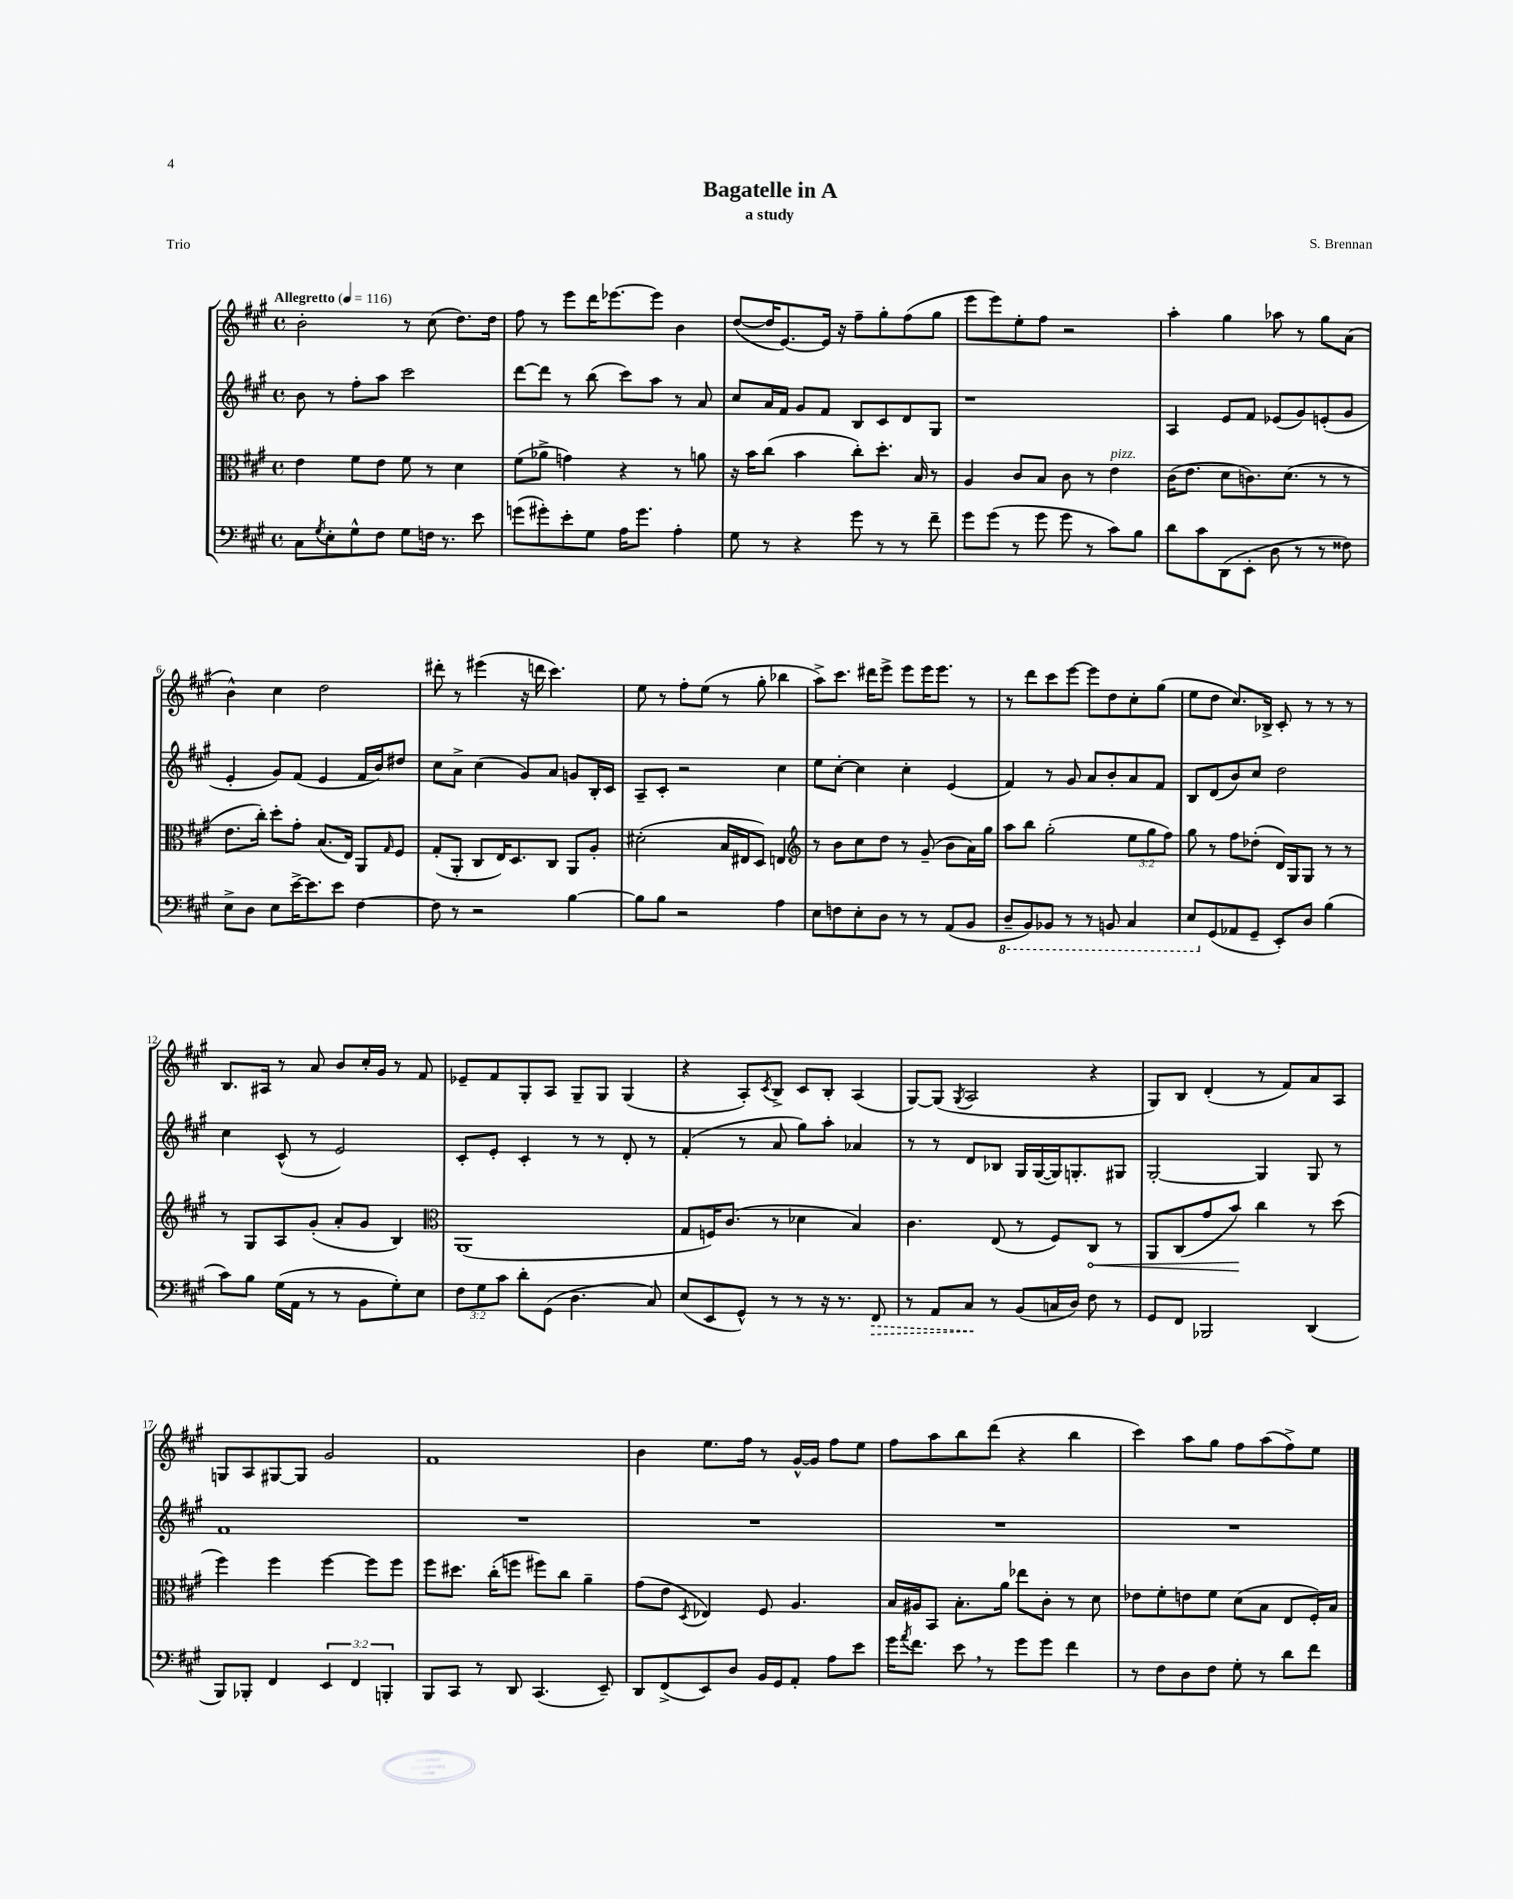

**kern	**dynam	**kern	**dynam	**kern	**kern
*part4	*part4	*part3	*part3	*part2	*part1
*staff4	*staff4	*staff3	*staff3	*staff2	*staff1
*clefF4	*	*clefC3	*	*clefG2	*clefG2
*k[f#c#g#]	*	*k[f#c#g#]	*	*k[f#c#g#]	*k[f#c#g#]
*M4/4	*	*M4/4	*	*M4/4	*M4/4
*met(c)	*	*met(c)	*	*met(c)	*met(c)
*MM116	*	*MM116	*	*MM116	*MM116
=1	=1	=1	=1	=1	=1
!	!	!	!	!	!LO:TX:a:B:t=Allegretto
8C#\L	.	4e\	.	8b\	2b'\
8qG#/	.	.	.	.	.
8E'\	.	.	.	8r	.
8G#^^\	.	8f#\L	.	8ff#'\L	.
8F#\J	.	8e\J	.	8aa\J	.
8G#\L	.	8f#\	.	2ccc#\	8r
16Fn\Jk	.	8r	.	.	(8cc#\
8.r	.	.	.	.	.
.	.	4d\	.	.	8.dd\L)
8e\	.	.	.	.	.
.	.	.	.	.	16dd\Jk
=2	=2	=2	=2	=2	=2
(8gn\L	.	(8f#\L	.	[8ddd\L	8ff#\
8g#X'\)	.	8a-X^\J	.	8ddd\J]	8r
8e'\	.	4gn\)	.	8r	8eee\L
8G#\J	.	.	.	(8bb\	16ddd\K
.	.	.	.	.	[8.eee-X\
16A\KL	.	4r	.	8ccc#\L)	.
8.g#\J	.	.	.	.	.
.	.	.	.	8aa\J	8eee-\J]
4A'\	.	8r	.	8r	4b\
.	.	8an\	.	8a/	.
=3	=3	=3	=3	=3	=3
8G#\	.	16r	.	8cc#/L	([8dd/L
.	.	16b\KL	.	.	.
8r	.	(8cc#\J	.	16a/L	16dd/K]
.	.	.	.	16f#/JJ	[8.e/)
4r	.	4b\	.	8g#/L	.
.	.	.	.	8f#/J	16e/Jk]
.	.	.	.	.	16r
8g#\	.	8cc#'\L)	.	8B/L	8ff#~\L
8r	.	8.dd'\J	.	8c#/	8gg#'\
8r	.	.	.	8d/	(8ff#\
.	.	16B/	.	.	.
8f#~\	.	8r	.	8G#/J	8gg#\J
=4	=4	=4	=4	=4	=4
8g#\L	.	4A/	.	1r	8eee\L
(8g#\J	.	.	.	.	8eee\)
8r	.	8c#/L	.	.	8ee'\
8g#\	.	8B/J	.	.	8ff#\J
8g#\	.	8c#\	.	.	2r
8r	.	8r	.	.	.
!	!	!LO:TX:a:i:t=pizz.	!	!	!
8c#\L)	.	4e\	.	.	.
8B\J	.	.	.	.	.
=5	=5	=5	=5	=5	=5
8d\L	.	(16c#\KL	.	4A/	4aa'\
.	.	8.e\J	.	.	.
8c#\	.	.	.	.	.
(8DD\	.	8d\L	.	8e/L	4gg#\
8EE'\J	.	8.cn\)	.	8f#/J	.
8D\	.	.	.	(8e-X/L	8aa-X\
.	.	(8.d\J	.	.	.
8r	.	.	.	8g#/)	8r
8r	.	8r	.	(8en'/	8gg#\L
8F##X\)	.	8r	.	8g#/J	(8a\J
!!LO:LB:g=z
=6	=6	=6	=6	=6	=6
8E^\L	.	8.e\L	.	4e'/	4b^^\)
8D\J	.	.	.	.	.
.	.	16cc#'\Jk)	.	.	.
8E\L	.	8dd'\L	.	8g#/L)	4cc#\
[16e^\K	.	8g#'\J	.	(8f#/J	.
8.e\]	.	.	.	.	.
.	.	(8.B/L	.	4e/	2dd\
8e\J	.	.	.	.	.
.	.	16E/Jk)	.	.	.
[4F#\	.	8AA/L	.	16f#/LL	.
.	.	.	.	16b/J)	.
.	.	16qqG#/	.	.	.
.	.	8F#/J	.	8dd#X/J	.
=7	=7	=7	=7	=7	=7
8F#\]	.	(8G#'/L	.	8cc#\L	8ddd#X'\
8r	.	8AA'/J	.	8a^\J	8r
2r	.	8C#/L	.	(4cc#\	(4eee#X\
.	.	16E/K)	.	.	.
.	.	8.D/	.	.	.
.	.	.	.	8g#/L)	16r
.	.	.	.	.	16dddn\
.	.	8C#/J	.	8a/J	4.ccc#\)
[4B\	.	8AA/L	.	8gn/L	.
.	.	8A'/J	.	16B'/L	.
.	.	.	.	16c#/JJ	.
=8	=8	=8	=8	=8	=8
8B\L]	.	(2d#X'\	.	8A~/L	8ee\
8B\J	.	.	.	8c#'/J	8r
2r	.	.	.	2r	8ff#'\L
.	.	.	.	.	(8ee\J
.	.	16B/LL	.	.	8r
.	.	16E#X/J	.	.	.
.	.	8D/J)	.	.	8gg#'\
4A\	.	4En/	.	4cc#\	4bb-X\
=9	=9	=9	=9	=9	=9
*	*	*clefG2	*	*	*
8E\L	.	8r	.	8ee\L	8aa^\L)
8Fn\	.	8b\L	.	[8cc#'\J	8.ccc#\J
8E'\	.	8cc#\	.	4cc#\]	.
.	.	.	.	.	16ddd#X\KL
8D\J	.	8dd\J	.	.	8eee^\J
8r	.	8r	.	4cc#'\	8eee\L
8r	.	(8g#~/	.	.	16eee\K
.	.	.	.	.	8.eee\J
(8AA/L	.	8b\L	.	(4e/	.
8BB/J	.	16a\L)	.	.	8r
.	.	16gg#\JJ	.	.	.
=10	=10	=10	=10	=10	=10
*8ba	*	*	*	*	*
8DD~/L	.	8aa\L	.	4f#/)	8r
8BBB/)	.	8bb\J	.	.	8ddd\L
8BBB-X/J	.	(2gg#'\	.	8r	8ccc#\
8r	.	.	.	8g#/	[8eee\J
8r	.	.	.	8a/L	8eee\L]
8BBBn/	.	.	.	8b'/	8dd\
4CC#/	.	12ee\L	.	8a/	8cc#'\
.	.	12gg#\	.	.	.
.	.	.	.	8f#/J	(8gg#\J
.	.	12ff#\J)	.	.	.
=11	=11	=11	=11	=11	=11
8EE/L	.	8gg#\	.	8B/L	8ee\L
*X8ba	*	*	*	*	*
(8GG#/	.	8r	.	(8d/	8dd\J
8AA-X/	.	8ff#\L	.	8b/)	8.cc#/L)
8GG#~/J	.	(8dd-X'\J	.	8cc#/J	.
.	.	.	.	.	16B-X^/Jk
8EE'/L)	.	16d/LL)	.	2dd\	8c#'/
.	.	16G#/J	.	.	.
8D/J	.	8G#/J	.	.	8r
(4B\	.	8r	.	.	8r
.	.	8r	.	.	8r
!!LO:LB:g=z
=12	=12	=12	=12	=12	=12
8c#\L)	.	8r	.	4cc#\	8.B/L
8B\J	.	8G#/L	.	.	.
.	.	.	.	.	16A#X/Jk
(16G#\LL	.	8A/	.	(8c#^^/	8r
16AA\JJ	.	.	.	.	.
8r	.	(8g#'/J	.	8r	8a/
8r	.	8a'/L	.	2e/)	8b/L
8BB\L	.	8g#/J	.	.	16cc#'/L
.	.	.	.	.	16g#/JJ
8G#'\)	.	4B/)	.	.	8r
8E\J	.	.	.	.	8f#/
=13	=13	=13	=13	=13	=13
*	*	*clefC3	*	*	*
12F#\L	.	(1AA	.	8c#'/L	8e-X~/L
12G#\	.	.	.	.	.
.	.	.	.	8e'/J	8f#/
12c#\J	.	.	.	.	.
8d'\L	.	.	.	4c#'/	8G#'/
(8GG#\J	.	.	.	.	8A/J
4.D\	.	.	.	8r	8G#~/L
.	.	.	.	8r	8G#/J
.	.	.	.	8d'/	(4G#/
8C#/)	.	.	.	8r	.
=14	=14	=14	=14	=14	=14
(8E/L	.	8G#/L	.	(4f#'/	4r
8EE/	.	16Fn/K)	.	.	.
.	.	(8.c#/J	.	.	.
8GG#^^/J)	.	.	.	8r	8A'/L)
.	.	.	.	.	8qc#/
8r	.	8r	.	8a/	8B^/J
8r	.	4d-X\	.	8gg#\L)	8c#/L
16r	.	.	.	8aa'\J	8B'/J
8.r	.	.	.	.	.
.	.	4B/)	.	4a-X/	(4A/
!	!LO:HP:b	!	!	!	!
8FF#/	>	.	.	.	.
=15	=15	=15	=15	=15	=15
8r	.	4.c#\	.	8r	[8G#/L)
8AA/L	.	.	.	8r	(8G#/J]
.	.	.	.	.	8qG#/
8C#/J	.	.	.	8d/L	2A/
8r	]	(8E/	.	8B-X/J	.
(8BB/L	.	8r	.	16G#/LL	.
.	.	.	.	([16G#/	.
16Cn/L	.	8F#/L)	.	16G#/J])	.
16D/JJ)	.	.	.	8.Gn'/	.
!	!	!	!LO:HP:b	!	!
8F#\	.	8C#/J	<	.	4r
8r	.	8r	.	8G#X/J	.
=16	=16	=16	=16	=16	=16
8GG#/L	.	8AA/L	.	[2G#'/	8G#/L)
8FF#/J	.	(8C#/	.	.	8B/J
2BBB-X/	.	8g#/	.	.	(4d'/
.	.	8b/J)	.	.	.
.	.	4cc#\	[	4G#/]	8r
.	.	.	.	.	8f#/L)
(4DD/	.	8r	.	8G#/	8a/
.	.	(8dd\	.	8r	8A/J
!!LO:LB:g=z
=17	=17	=17	=17	=17	=17
8BBB/L)	.	4ff#\)	.	1f#	8Gn/L
8BBB-X'/J	.	.	.	.	8A/
4FF#/	.	4ff#\	.	.	[8G#X/
.	.	.	.	.	8G#/J]
6EE/	.	[4ff#\	.	.	2g#/
6FF#/	.	.	.	.	.
.	.	8ff#\L]	.	.	.
6BBBn'/	.	.	.	.	.
.	.	8ff#\J	.	.	.
=18	=18	=18	=18	=18	=18
8BBB/L	.	8ff#\L	.	1r	1f#
8CC#/J	.	8.dd#X\J	.	.	.
8r	.	.	.	.	.
.	.	(16cc#'\KL	.	.	.
8DD/	.	8ffn\J	.	.	.
(4.CC#/	.	8ff#X\L)	.	.	.
.	.	8cc#\J	.	.	.
.	.	4a~\	.	.	.
8EE~/)	.	.	.	.	.
=19	=19	=19	=19	=19	=19
8DD/L	.	(8g#\L	.	1r	4b\
(8FF#^/	.	8e\J	.	.	.
.	.	8qD/	.	.	.
8EE/)	.	4E-X/)	.	.	8.ee\L
8D/J	.	.	.	.	.
.	.	.	.	.	16ff#\Jk
16BB/LL	.	8F#/	.	.	8r
16GG#/J	.	.	.	.	.
8AA'/J	.	4.A/	.	.	[16g#^^/LL
.	.	.	.	.	16g#/JJ]
8A\L	.	.	.	.	8ff#\L
8e\J	.	.	.	.	8ee\J
=20	=20	=20	=20	=20	=20
16g#\KL	.	16B/LL	.	1r	8ff#\L
8qa/	.	.	.	.	.
8.f#\J	.	16A#X/J	.	.	.
.	.	8BB/J	.	.	8aa\
8e,\	.	8.B'\L	.	.	8bb\
8r	.	.	.	.	(8ddd\J
.	.	16a\Jk	.	.	.
8g#\L	.	8ee-X\L	.	.	4r
8g#\J	.	8c#'\J	.	.	.
4f#\	.	8r	.	.	4bb\
.	.	8d\	.	.	.
=21	=21	=21	=21	=21	=21
8r	.	8e-X\L	.	1r	4ccc#\)
8F#\L	.	8f#'\	.	.	.
8D\	.	8en\	.	.	8aa\L
8F#\J	.	8f#\J	.	.	8gg#\J
8G#'\	.	(8d\L	.	.	8ff#\L
8r	.	8B\J	.	.	(8aa\
8d\L	.	8E/L	.	.	8ff#^\)
8f#\J	.	16F#'/L)	.	.	8ee\J
.	.	16B/JJ	.	.	.
==	==	==	==	==	==
*-	*-	*-	*-	*-	*-
